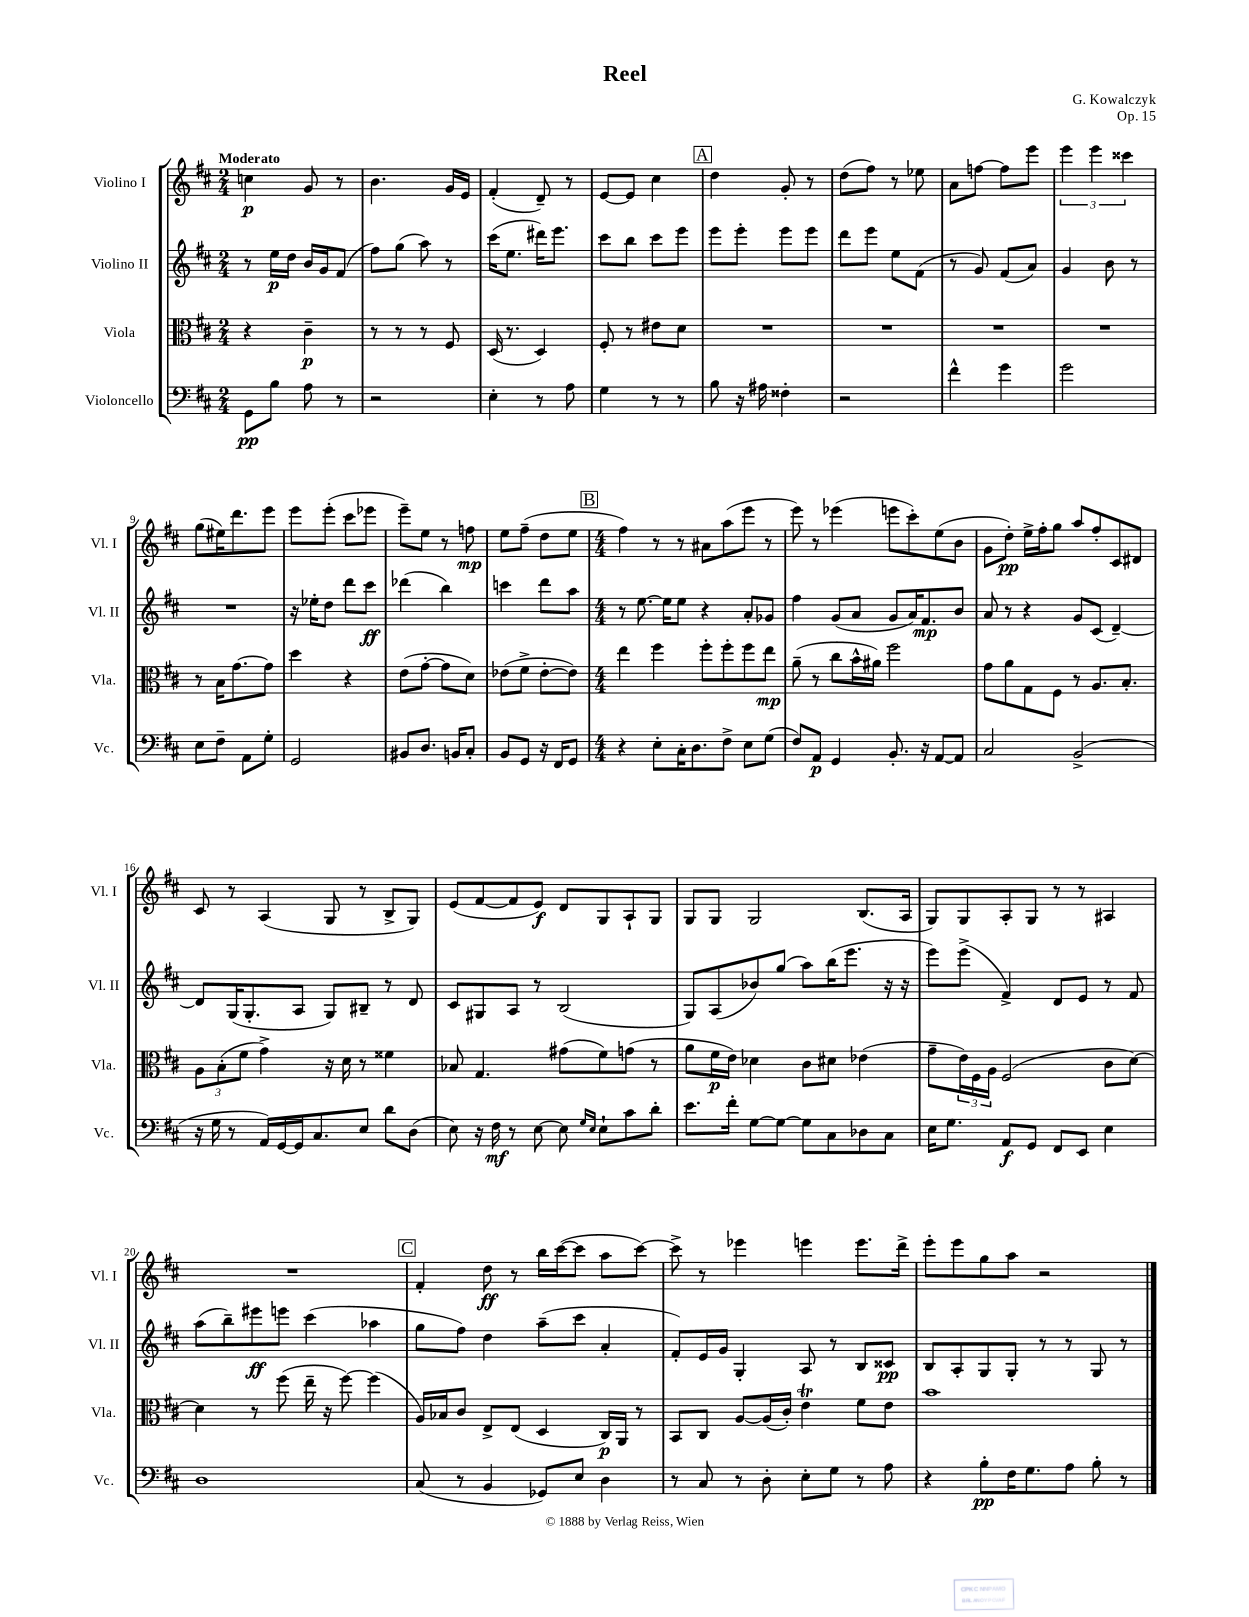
\header { title = "Reel" composer = "G. Kowalczyk" opus = "Op. 15" }
<<
\new StaffGroup <<
\new Staff = "s0" \with { instrumentName = "Violino I" shortInstrumentName = "Vl. I" } {
    \clef treble \key d \major \numericTimeSignature \time 2/4 \tempo "Moderato"
    c''4\p g'8 r8 |
    b'4. g'16 e'16 |
    fis'4-.( d'8--) r8 |
    e'8~ e'8 cis''4 |
    \mark \markup { \box "A" } d''4 g'8-. r8 |
    d''8( fis''8) r8 ees''8 |
    a'8 f''8~ f''8 e'''8 |
    \tuplet 3/2 { e'''4 e'''4 cisis'''4 } |
    g''8( eis''16) d'''8. e'''8 |
    e'''8 e'''8-.( cis'''8 ees'''8 |
    e'''8--) e''8 r8 f''8\mp |
    e''8 fis''8--( d''8 e''8 |
    \mark \markup { \box "B" } \numericTimeSignature \time 4/4 fis''4) r8 r8 ais'8 a''8( e'''8 r8 |
    e'''8) r8 ees'''4( e'''8 cis'''8-.) e''8( b'8 |
    g'8 d''8-.\pp) e''16-> fis''16-. g''8 a''8 fis''8-. cis'8 dis'8 |
    cis'8 r8 a4( g8 r8 b8-> g8) |
    e'8( fis'8~ fis'8 e'8\f) d'8 g8 a8-! g8 |
    g8 g8 g2 b8.( a16 |
    g8) g8 a8-. g8 r8 r8 ais4 |
    R1 |
    \mark \markup { \box "C" } fis'4-. d''8\ff r8 b''16 cis'''16~( cis'''8 a''8 cis'''8~) |
    cis'''8-> r8 ees'''4 e'''4 e'''8. d'''16-> |
    e'''8-. e'''8 g''8 a''8 r2 \bar "|." |
}
\new Staff = "s1" \with { instrumentName = "Violino II" shortInstrumentName = "Vl. II" } {
    \clef treble \key d \major \numericTimeSignature \time 2/4
    r8 e''16\p d''16 b'16 g'16 fis'8( |
    fis''8) g''8( a''8) r8 |
    cis'''16( e''8. dis'''16) e'''8. |
    cis'''8 b''8 cis'''8 e'''8 |
    \mark \markup { \box "A" } e'''8 e'''8-. e'''8 e'''8 |
    d'''8 e'''8 e''8 fis'8( |
    r8 g'8) fis'8( a'8) |
    g'4 b'8 r8 |
    R2 |
    r16 ees''16-. d''8 d'''8 cis'''8\ff |
    des'''4( b''4) |
    c'''4 d'''8 a''8 |
    \mark \markup { \box "B" } \numericTimeSignature \time 4/4 r8 e''8.~ e''16 e''8 r4 a'8-. ges'8 |
    fis''4 g'8( a'8 g'8 a'16) fis'8.\mp b'8 |
    a'8 r8 r4 g'8 cis'8( d'4~--) |
    d'8 g16( g8.-. a8 g8) bis8-- r8 d'8 |
    cis'8 gis8 a8 r8 b2( |
    g8) a8( bes'8) g''8( a''8) b''16( e'''8. r16 r16 |
    e'''8) e'''8->( fis'4->) d'8 e'8 r8 fis'8 |
    a''8( b''8--) eis'''8\ff e'''8 cis'''4( aes''4 |
    \mark \markup { \box "C" } g''8 fis''8) d''4 a''8--( cis'''8 a'4-. |
    fis'8-.) e'16 g'16 g4-. a8 r8 b8 cisis'8\pp |
    b8 a8-. g8 g8-. r8 r8 g8 r8 \bar "|." |
}
\new Staff = "s2" \with { instrumentName = "Viola" shortInstrumentName = "Vla." } {
    \clef alto \key d \major \numericTimeSignature \time 2/4
    r4 cis'4--\p |
    r8 r8 r8 fis8 |
    d16( r8. d4) |
    fis8-. r8 eis'8 d'8 |
    \mark \markup { \box "A" } R2 |
    R2 |
    R2 |
    R2 |
    r8 b16 g'8.~ g'8 |
    d''4 r4 |
    e'8( g'8~-. g'8 d'8) |
    ees'8( fis'8-> ees'8~-. ees'8) |
    \mark \markup { \box "B" } \numericTimeSignature \time 4/4 e''4 fis''4 fis''8-. fis''8-. fis''8 e''8\mp |
    a'8--( r8 cis''8 b'16-^ ais'16) fis''2 |
    g'8 a'8 g8 fis8 r8 a8. b8.-. |
    \tuplet 3/2 { a8 b8-.( fis'8 } g'4->) r16 d'16 r8 fisis'4 |
    bes8 g4. gis'8( fis'8) g'8( r8 |
    a'8 fis'16\p e'16) des'4 cis'8 dis'8 ees'4( |
    g'8-- \tuplet 3/2 { e'16) fis16 a16 } fis2( cis'8 d'8~) |
    d'4 r8 fis''8( e''16-- r16 fis''8~) fis''4( |
    \mark \markup { \box "C" } a16) bes16 cis'8 e8-> e8( d4 cis16\p) a,16 r8 |
    b,8 cis8 a8~ a16( cis'16-.) e'4\trill fis'8 e'8 |
    b'1 \bar "|." |
}
\new Staff = "s3" \with { instrumentName = "Violoncello" shortInstrumentName = "Vc." } {
    \clef bass \key d \major \numericTimeSignature \time 2/4
    g,8\pp b8 a8 r8 |
    r2 |
    e4-. r8 a8 |
    g4 r8 r8 |
    \mark \markup { \box "A" } b8 r16 ais16 fisis4-. |
    r2 |
    fis'4-^ g'4 |
    g'2 |
    e8 fis8-- a,8 g8-. |
    g,2 |
    bis,8 d8. b,16 cis8-. |
    b,8 g,8 r16 fis,16 g,8 |
    \mark \markup { \box "B" } \numericTimeSignature \time 4/4 r4 e8-. cis16-. d8. fis8-> e8 g8( |
    fis8) a,8\p g,4 b,8.-. r16 a,8~ a,8 |
    cis2 b,2->( |
    r16 g16 r8 a,16) g,16~ g,16 cis8. e8 d'8 d8( |
    e8) r16 fis16\mf r8 e8~ e8 \grace { g16 e16 } e8-! cis'8 d'8-. |
    e'8. fis'16-. g8~ g8~ g8 cis8 des8 cis8 |
    e16 g8. a,8\f g,8 fis,8 e,8 e4 |
    d1 |
    \mark \markup { \box "C" } cis8( r8 b,4 ges,8) e8 d4 |
    r8 cis8 r8 d8-. e8-. g8 r8 a8 |
    r4 b8-.\pp fis16 g8. a8 b8-. r8 \bar "|." |
}
>>
>>
